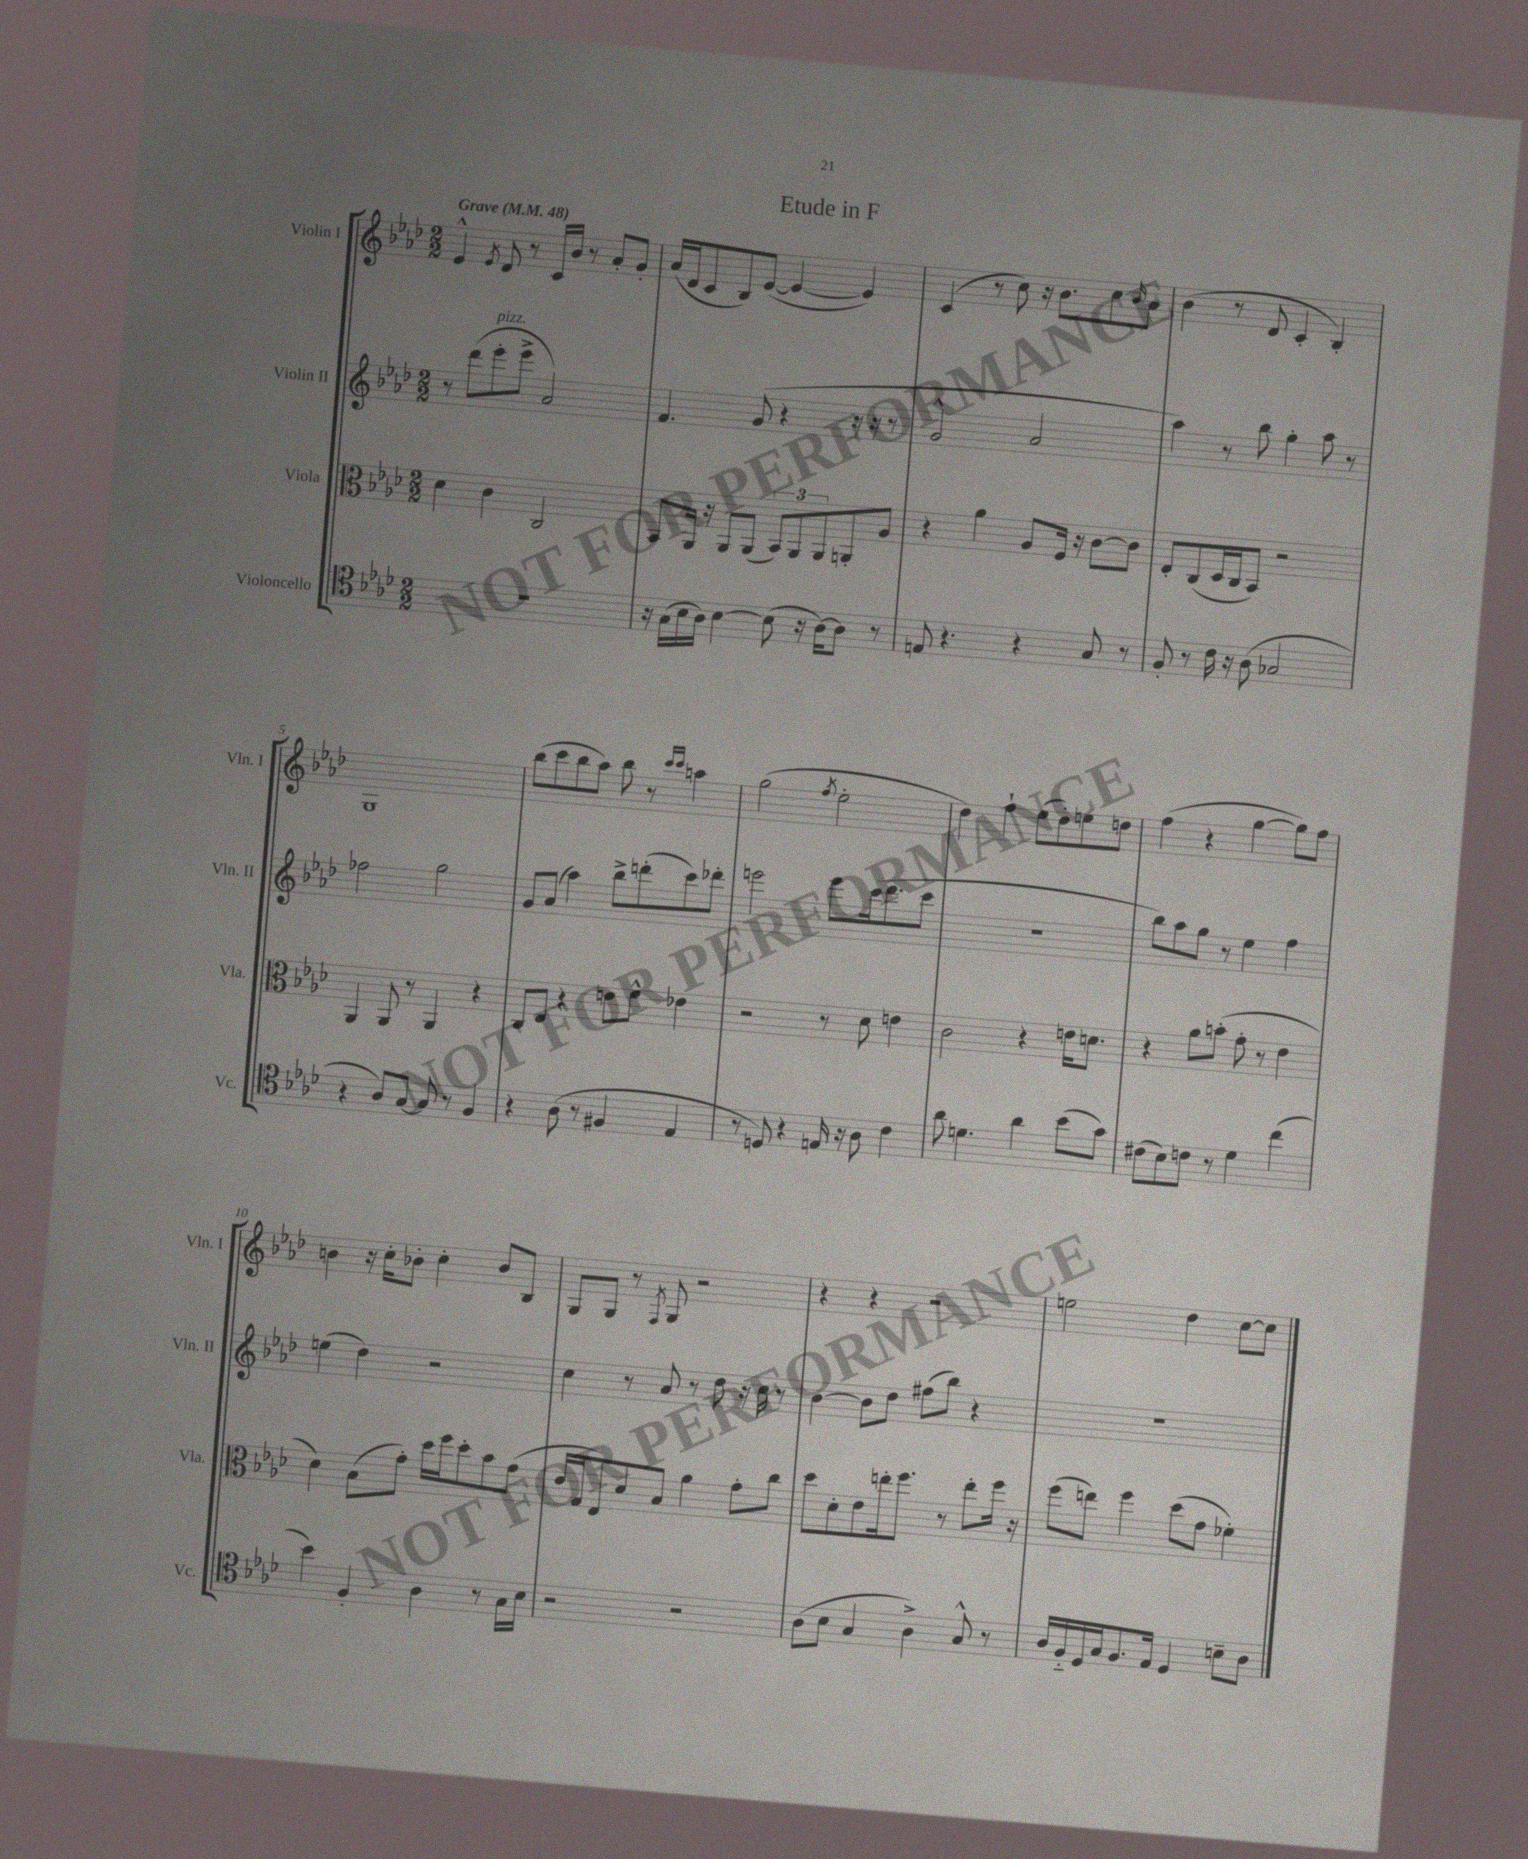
\header { title = "Etude in F" }
<<
\new StaffGroup <<
\new Staff = "s0" \with { instrumentName = "Violin I" shortInstrumentName = "Vln. I" } {
    \clef treble \key aes \major \numericTimeSignature \time 2/2 \tempo "Grave" 4 = 48
    ees'4-^ \acciaccatura { ees'8 } des'8 r8 c'16 bes'16 r8 aes'8-. g'8-. |
    aes'16( des'16 c'8 bes8) ees'8~( ees'4~ ees'4) |
    c'4( r8 c''8) r16 bes'8. c''8 \grace { bes'16 } aes'8 |
    bes'4( r8 des'8 c'4-. bes4-.) |
    g1 |
    bes''8( c'''8 bes''8 aes''8) bes''8 r8 \grace { c'''16 c'''16 } a''4 |
    g''2( \acciaccatura { f''8 } ees''2-. |
    des''4) f''4-! ees''8( des''8-.) e''8 d''8 |
    f''4( r4 g''4~ g''8) f''8 |
    b'4 r16 c''16-. bes'8-. c''4-. bes'8 bes8 |
    g8 g8 r8 \acciaccatura { f8 } g8 r2 |
    r4 r4 r2 |
    e''2 des''4 c''8~ c''8 \bar "|." |
}
\new Staff = "s1" \with { instrumentName = "Violin II" shortInstrumentName = "Vln. II" } {
    \clef treble \key aes \major \numericTimeSignature \time 2/2
    r8 des'''8( ees'''8-.^\markup { \italic "pizz." } ees'''8-> aes'2) |
    f'4. g'8( r4 r16 r16 r8 |
    g'2-^ aes'2 |
    aes''4) r8 bes''8 g''4-. aes''8 r8 |
    fes''2 g''2 |
    g'8 aes'8( aes''4) bes''8-> d'''8-.( c'''8) des'''8-. |
    e'''2 e'''8 c'''16( des'''8. c'''8 |
    r1 |
    bes''8) aes''8 g''8 r8 ees''4 f''4 |
    e''4( des''4) r2 |
    c''4 r8 aes'8 r8 des''8 r16 c''16 r8 |
    bes'4~ bes'8 des''8 fis''8( bes''8) r4 |
    R1 \bar "|." |
}
\new Staff = "s2" \with { instrumentName = "Viola" shortInstrumentName = "Vla." } {
    \clef alto \key aes \major \numericTimeSignature \time 2/2
    des'4 c'4 c2 |
    bes,8 aes,16 r16 aes,8 aes,8( \tuplet 3/2 { bes,8) aes,8 aes,8 } a,8-. aes8 |
    r4 aes'4 aes8 f16 r16 c'8~ c'8 |
    ees8-. c8( des16 c16 bes,8) r2 |
    aes,4 aes,8 r8 aes,4 r4 |
    c8 ees8 r4 e'8 f'8-^ ees'4 |
    r2 r8 des'8 e'4 |
    c'2 r4 e'16 d'8. |
    r4 aes'8 b'8-.( g'8-. r8 ees'4 |
    des'4) bes8( g'8-.) des''16 f''16 des''8-. bes'8 g'8( |
    ees'16 g16 ees8) des'8 bes8 aes'4 g'8-. c''8 |
    des''8 des'8-. ees'8 e''16-. f''8. r8 e''8-. f''16 r16 |
    f''8( e''8) f''4 des''8( g'8 fes'4-.) \bar "|." |
}
\new Staff = "s3" \with { instrumentName = "Violoncello" shortInstrumentName = "Vc." } {
    \clef tenor \key aes \major \numericTimeSignature \time 2/2
    R1 |
    r16 g16( bes16 aes16) bes4~ bes8( r16 aes16~) aes8 r8 |
    e8 r4. r4 g8 r8 |
    f8-. r8 c'16 r16 aes8( ges2 |
    r4 aes8) g8~ g8 r8 f4 |
    r4 aes8( r8 fis4 ees4 |
    r8 d8) r4 e16 r16 aes8 c'4 |
    aes'8 d'4. aes'4 bes'8( g'8) |
    cis'8( bes8) c'8 r8 des'4 c''4( |
    bes'4) f4-. aes4 r8 g16 bes16 |
    r2 r2 |
    aes8( bes8 g4 aes4->) g8-^ r8 |
    aes16 f16-_ des16 g16 f8. ees16 des4 b8-- aes8 \bar "|." |
}
>>
>>
